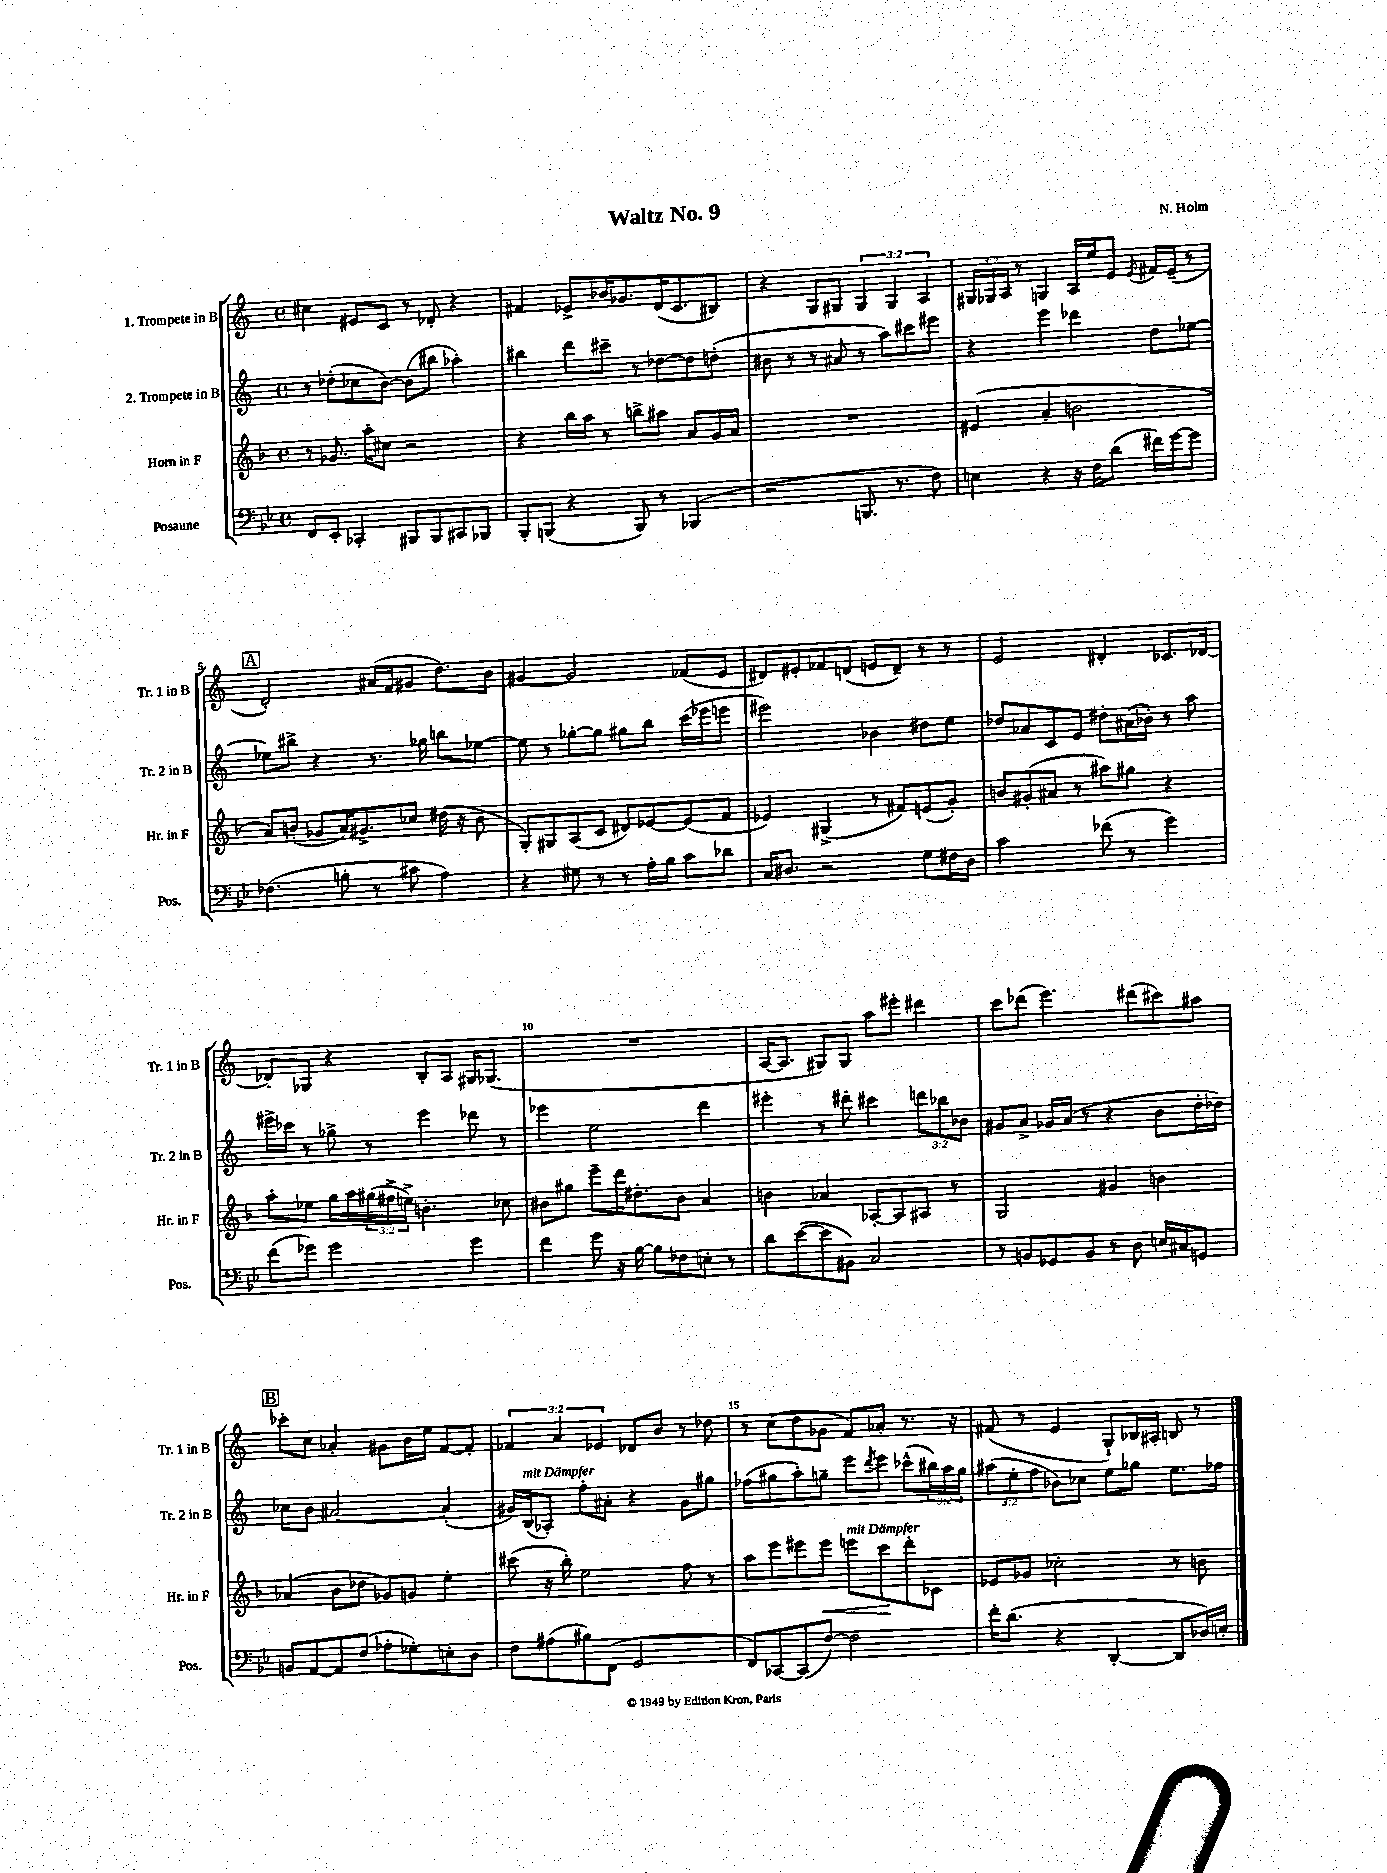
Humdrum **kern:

**kern	**kern	**dynam	**kern	**kern
*part4	*part3	*part3	*part2	*part1
*staff4	*staff3	*staff3	*staff2	*staff1
*I"Posaune	*I"Horn in F	*	*I"2. Trompete in B	*I"1. Trompete in B
*I'Pos.	*I'Hr. in F	*	*I'Tr. 2 in B	*I'Tr. 1 in B
*clefF4	*clefG2	*	*clefG2	*clefG2
*k[b-e-]	*k[b-]	*	*k[]	*k[]
*M4/4	*M4/4	*	*M4/4	*M4/4
*met(c)	*met(c)	*	*met(c)	*met(c)
=1	=1	=1	=1	=1
8FF/L	8r	.	8r	4cc#X\
8EE-'/J	8.g-X/	.	(8dd-X'\L	.
4CC-X'/	.	.	8cc-X\	8e#X/L
.	16aa'\KL	.	.	.
.	8cc#X\J	.	[8b\J)	8c/J
8BBB#X/L	2r	.	(8b\L]	8r
8BBB#/	.	.	8bb#X\J	8d-X'/
8CC#X/	.	.	4aa-X'\)	4r
8BBB-X/J	.	.	.	.
=2	=2	=2	=2	=2
8BBB-'/L	4r	.	4bb#X\	4f#X/
(8BBBn/J	.	.	.	.
4r	16bb-\LL	.	8ddd\L	8e-X^/L
.	16aa\JJ	.	.	.
.	8r	.	8ccc#X~\J	16b-X/K
.	.	.	.	8.g-X/
8BBB/)	8bbn^\L	.	8r	.
8r	8aa#X\J	.	[8dd-X\L	(16d/K
.	.	.	.	8.c/
(4BBB-X/	8a/L	.	8dd-\]	.
.	16g/L	.	(8ddn'\J	8B#X/J)
.	16a/JJ	.	.	.
=3	=3	=3	=3	=3
2r	1r	.	8b#X\	4r
.	.	.	8r	.
.	.	.	8r	8G/L
.	.	.	8a#X/	8G#X/J
8.BBBn/	.	.	8r	6G#/
.	.	.	8aa\L)	.
.	.	.	.	6G#/
8.r	.	.	.	.
.	.	.	8ccc#X\	.
.	.	.	.	6A/
8F\)	.	.	8eee#X\J	.
=4	=4	=4	=4	=4
4En\	(4e#X/	.	4r	24G#X/LL
.	.	.	.	24G-X/
.	.	.	.	24A/JJ
.	.	.	.	8r
4r	4a'/	.	4eee\	4Gn/
16r	2bn\	.	4ddd-X\	16A/LL
16F\KL	.	.	.	16ee/J
(8d\J	.	.	.	8e/J
.	.	.	.	8qe/
16f#X\LL)	.	.	8dd\L	16f#X/LL
[16g\J	.	.	.	(16e~/JJ
8g\J]	.	.	[8ee-X\J	8r
!!LO:LB:g=z
!!LO:REH:place=s1:t=A
=5	=5	=5	=5	=5
(4.F-X\	8a/L)	.	8ee-X\L]	2d'/)
.	(8bn'/J	.	8bb#X^\J	.
.	8g-X/L	.	4r	.
8Bn'\	16a/K)	.	.	.
.	8.g#X^/	.	.	.
8r	.	.	8.r	(16a#X/LL
.	.	.	.	16f/J
8c#X\	8cc-X/J	.	.	8g#X/J
.	.	.	16gg-X\	.
4A\)	(16dd#X\	.	8bbn\L	8.dd\L)
.	16r	.	.	.
.	8b\	.	[8ee-X\J	.
.	.	.	.	16b\Jk
=6	=6	=6	=6	=6
4r	8G'/L)	.	8ee-\]	[4g#X/
.	8G#X/	.	8r	.
8G#X\	(8A/	.	[8gg-X'\L	2g#/]
8r	8c/J	.	8gg-\J]	.
8r	8d#X/L)	.	8gg#X\L	.
16A'\LL	[8e-X/	.	8bb\J	.
16B-\JJ	.	.	.	.
8c\L	(8e-/]	.	(16ccc\LL	(8f-X/L
.	.	.	16eee-X\J	.
8d-X\J	8f/J	.	8eeen\J	8e/J
=7	=7	=7	=7	=7
16C/KL	4e-X/)	.	2eee#X\)	8d#X/L)
8.D#X/J	.	.	.	.
.	.	.	.	8e#X'/
2r	(4G#X^/	.	.	8f-X/
.	.	.	.	(8dn/J
.	8r	.	4b-X\	8en/L
.	8f#X/L)	.	.	8d~/J)
8G\L	(8en/	.	8dd#X\L	8r
16F#X\L	8g'/J)	.	8ee\J	8r
16D#\JJ	.	.	.	.
=8	=8	=8	=8	=8
2c\	8bn/L	.	8dd-X/L	2e/
.	(8g#X'/	.	8a-X/	.
.	8a#X/J	.	8c/	.
.	8r	.	8e/J	.
(8f-X\	8aa#X\L)	.	8dd#X'\L	4d#X'/
8r	8gg#X\J	.	(16a#X\L	.
.	.	.	16b-X'\JJ)	.
4g\)	4r	.	8r	8.c-X/L
.	.	.	8aa\	.
.	.	.	.	[16d-X/Jk
!!LO:LB:g=z
=9	=9	=9	=9	=9
(8f\L	8aa'\L	.	16eee#X^\LL	8d-X'/L]
.	.	.	16ccc-X\JJ	.
8g-X\J)	8ee-X\J	.	8r	8G-X/J
2g-\	16gg\LL	.	8gg-X^\	4r
.	16aa\	.	.	.
.	(24gg#X\	.	8r	.
.	24ff#X^\	.	.	.
.	24een^\JJ)	.	.	.
.	4.bn'\	.	4eee#\	8B'/L
.	.	.	.	8A/J
4g-\	.	.	8ddd-X\	16G#X/KL
.	.	.	.	(8.G-X/J
.	8cc-X\	.	8r	.
=10	=10	=10	=10	=10
4f\	8b#X\L	.	4eee-X\	1r
.	8gg#X\J	.	.	.
8g\	8eee~\L	.	2ee\	.
16r	16ddd\K	.	.	.
[16B-\	8.dd#X'\	.	.	.
8B-\L]	.	.	.	.
8F-X\	8b#\J	.	.	.
8En'\J	4a/	.	4ddd\	.
8r	.	.	.	.
=11	=11	=11	=11	=11
8d\L	4bn\	.	4eee#X'\	[16A/KL
.	.	.	.	8.A/J]
([8e-\	.	.	.	.
8e-\]	4a-X/	.	8r	8G#X/L)
8BB#X\J)	.	.	8ddd#X'\	8G#/J
2C/	[8A-X'/L	.	4ccc#X\	8aa\L
.	8A-/]	.	.	8eee#X'\J
.	8A#X/J	.	12dddn\L	4ddd#X\
.	.	.	12bb-X\	.
.	8r	.	.	.
.	.	.	12b-X\J	.
=12	=12	=12	=12	=12
8r	2G/	.	8g#X/L	8ccc\L
8BBn/L	.	.	8a^/J	(8ddd-X\J
8GG-X/	.	.	16g-X/LL	4.eee\)
.	.	.	(16a/JJ	.
8BB/J	.	.	8r	.
8r	4g#X/	.	4r	.
8D\	.	.	.	(8ddd#X\L
16En/LL	4bn\	.	8b\L	8ccc#X\)
16C#X/J	.	.	.	.
8GGn/J	.	.	16dd'\L	8aa#X\J
.	.	.	16dd-X\JJ)	.
!!LO:LB:g=z
!!LO:REH:place=s1:t=B
=13	=13	=13	=13	=13
8BBn/L	(4a-X/	.	8cc-X\L	8ccc-X'\L
[8AA/	.	.	8b\J	8cc\J
8AA/]	8b-\L	.	[2a#X/	4a-X'/
(8F/J	8dd-X\J	.	.	.
8A-X'\L	8g-X/L)	.	.	8g#X\L
8G-X'\)	8gn/J	.	.	16b\L
.	.	.	.	16ee\JJ
8En'\	4ee'\	.	(4a#'/]	[8f/L
8D\J	.	.	.	8f'/J]
=14	=14	=14	=14	=14
8F\L	(8ccc#X\	.	16g#X/LL)	6f-X/
!	!	!	!LO:TX:a:i:t=mit Dämpfer	!
.	.	.	(16B/J	.
(8A#X\	16r	.	8A-X'/J)	.
.	.	.	.	6a/
.	16bb-'\)	.	.	.
8B#X\)	2ee\	.	8ff'\L	.
.	.	.	.	6e-X/
(8FF\J	.	.	8a#X'\J	.
2GG/	.	.	4r	8d-X/L
.	.	.	.	8b/J
.	8ff\	.	8g#\L	8r
.	8r	.	8gg#X\J	8dd-X\
=15	=15	=15	=15	=15
8FF/L)	8aa\L	.	(8ff-X\L	8r
[8CC-X/	8eee\	.	8gg#X\	(8cc\L
(8CC-/]	8eee#X\	.	8aa'\)	8dd\
!	!	!LO:HP:b	!	!
[8F/J)	8eee#\J	<	8ggn~\J	8g-X\J
!	!LO:TX:a:i:t=mit Dämpfer	!	!	!
2F\]	8eeen\L	.	8eee\L	8f/L)
.	.	.	8qddd/	.
.	8ccc\	.	8eee\J	8a-X'/J
.	8ddd'\	[	(8ccc-X^^\L	8.r
.	8c-X\J	.	24bb#X\L)	.
.	.	.	24aa\	.
.	.	.	.	16r
.	.	.	24gg\JJ	.
=16	=16	=16	=16	=16
16f'\KL	8e-X/L	.	(12aa#X\L	(8f#X/
(8.d\J	.	.	.	.
.	.	.	12ee'\	.
.	8g-X/J	.	.	8r
.	.	.	12ff\J	.
4r	2cc-X'\	.	8b-X\L)	4e/
.	.	.	8cc-X\J	.
[4DD'/	.	.	8ee\L	8G`/L)
.	.	.	8gg-X\J	16B-X/L
.	.	.	.	16A#X'/JJ
8DD/L]	8r	.	8.ee\L	8Bn/
16D-X/L)	8bn\	.	.	8r
16En'/JJ	.	.	16ff-X\Jk	.
==	==	==	==	==
*-	*-	*-	*-	*-
